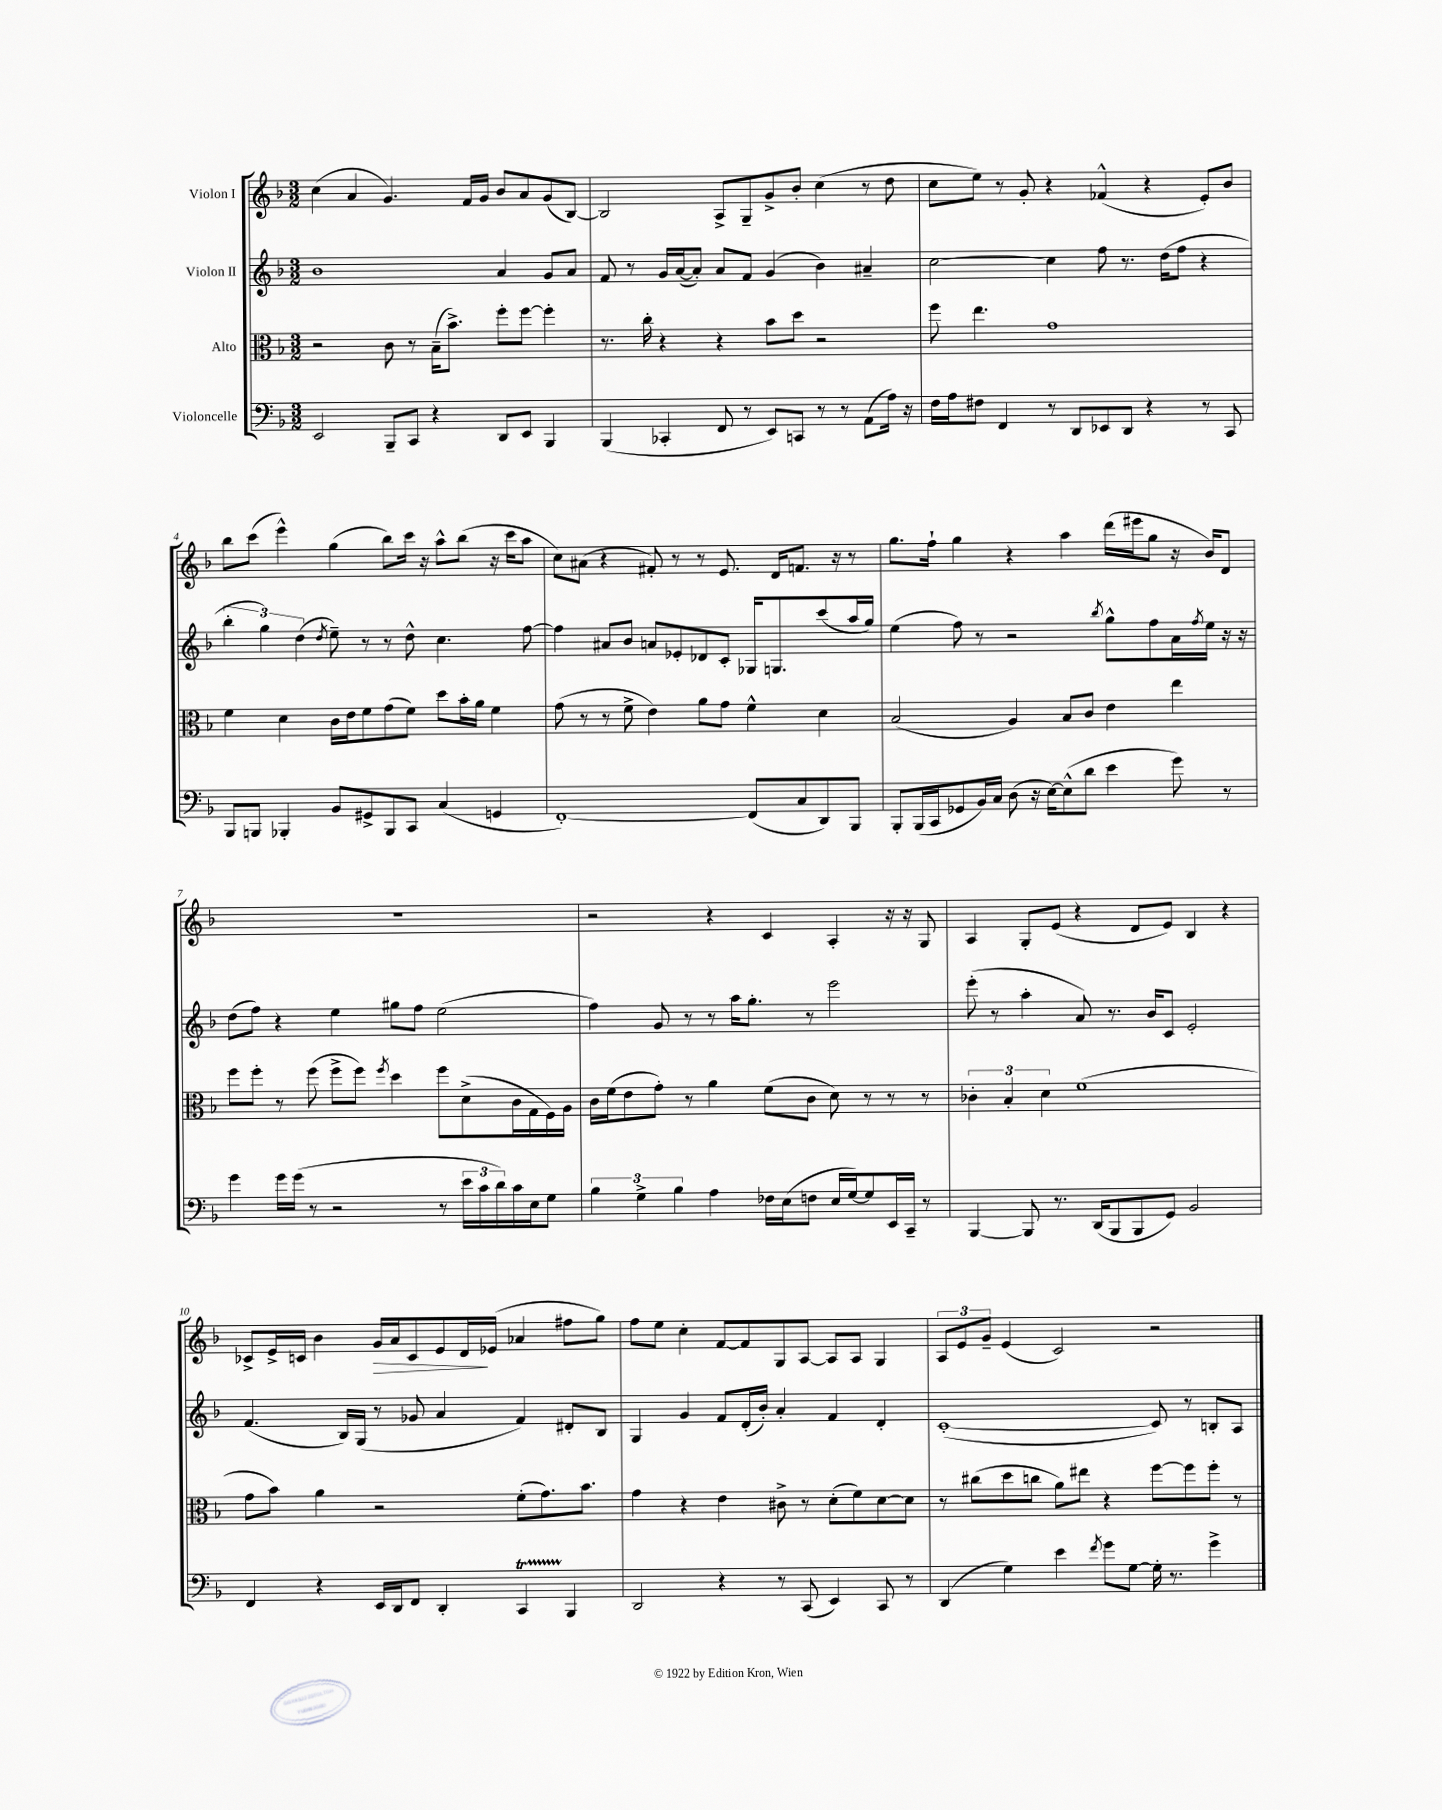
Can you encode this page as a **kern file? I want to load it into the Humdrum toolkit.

**kern	**kern	**kern	**kern	**dynam
*part4	*part3	*part2	*part1	*part1
*staff4	*staff3	*staff2	*staff1	*staff1
*I"Violoncelle	*I"Alto	*I"Violon II	*I"Violon I	*
*clefF4	*clefC3	*clefG2	*clefG2	*
*k[b-]	*k[b-]	*k[b-]	*k[b-]	*
*M3/2	*M3/2	*M3/2	*M3/2	*
=1	=1	=1	=1	=1
2EE/	2r	1b-	(4cc\	.
.	.	.	4a/	.
8BBB-~/L	8c\	.	4.g/)	.
8CC/J	8r	.	.	.
4r	(16B-~\KL	.	.	.
.	8.b-^\J)	.	.	.
.	.	.	16f/LL	.
.	.	.	16g/JJ	.
8DD/L	8ff'\L	4a/	8b-/L	.
8EE/J	[8ff\J	.	8a/	.
4BBB-/	4ff'\]	8g/L	(8g/	.
.	.	8a/J	[8B-/J)	.
=2	=2	=2	=2	=2
(4BBB-/	8.r	8f/	2B-/]	.
.	.	8r	.	.
.	16cc'\	.	.	.
4CC-X'/	4r	16g/LL	.	.
.	.	([16a/J	.	.
.	.	8a'/J])	.	.
8FF/	4r	8a/L	8A^/L	.
8r	.	8f/J	8G~/	.
8EE/L)	8b-\L	(4g/	8g^/	.
8CCn/J	8dd\J	.	8b-'/J	.
8r	2r	4b-\)	(4cc\	.
8r	.	.	.	.
(8AA\L	.	4a#X~/	8r	.
16A\Jk)	.	.	8dd\	.
16r	.	.	.	.
=3	=3	=3	=3	=3
16F\LL	8ff\	[2cc\	8cc\L	.
16A\J	.	.	.	.
8F#X\J	4.ee\	.	8ee\J)	.
4FF/	.	.	8r	.
.	.	.	8g'/	.
8r	1g	4cc\]	4r	.
8DD/L	.	.	.	.
8EE-X/	.	8ff\	(4f-X^^/	.
8DD/J	.	8.r	.	.
4r	.	.	4r	.
.	.	(16dd\KL	.	.
.	.	8ff\J	.	.
8r	.	4r	8e'/L)	.
8CC/	.	.	8b-/J	.
!!LO:LB:g=z
=4	=4	=4	=4	=4
8BBB-/L	4f\	6bb-'\	8bb-\L	.
8BBBn/J	.	.	(8ccc\J	.
.	.	6gg\)	.	.
4BBB-X'/	4d\	.	4eee^^\)	.
.	.	(6dd\	.	.
.	.	8qdd/	.	.
8BB-/L	16c\LL	8ee~\)	(4gg\	.
.	16e\J	.	.	.
8GG#X^/	8f\	8r	.	.
8BBB-/	(8g\	8r	8bb-\L)	.
8CC/J	8f\J)	8dd^^\	16ccc\Jk	.
.	.	.	16r	.
(4C/	8dd\L	4.cc\	8aa^^\L	.
.	16b-'\L	.	(8bb-\J	.
.	16a\JJ	.	.	.
4GGn/	4f\	.	16r	.
.	.	.	16ccc\KL	.
.	.	[8ff\	8aa\J	.
=5	=5	=5	=5	=5
[1FF')	(8g\	4ff\]	8cc\L)	.
.	8r	.	(8a#X\J	.
.	8r	8a#X/L	4r	.
.	8f^\	8b-/J	.	.
.	4e\)	8an/L	8f#X'/)	.
.	.	8e-X'/	8r	.
.	8a\L	8d-X/	8r	.
.	8g\J	8c'/J	8.e/	.
(8FF/L]	4f^^\	16G-X/KL	.	.
.	.	8.Gn/	16d/KL	.
8C/	.	.	8.fn/J	.
8DD/)	4d\	(8ccc/	.	.
.	.	.	16r	.
8BBB-/J	.	16aa/L	8r	.
.	.	16gg/JJ)	.	.
=6	=6	=6	=6	=6
8BBB-'/L	(2B-/	(4ee\	8.gg\L	.
(16BBB-/L	.	.	.	.
16CC/J	.	.	16ff`\Jk	.
8GG-X/	.	8ff\)	4gg\	.
16BB-/L)	.	8r	.	.
16C/JJ	.	.	.	.
(8D\	4A/)	2r	4r	.
16r	.	.	.	.
[16E\KL)	.	.	.	.
(8E^^\]	8B-/L	.	4aa\	.
8d\J	8c/J	.	.	.
.	.	8qbb-/	.	.
4e\	4e\	8gg^^\L	(16ddd\LL	.
.	.	.	16eee#X\J	.
.	.	8ff\	8gg\J	.
8g\)	4ee\	16a\L	16r	.
.	.	8qff/	.	.
.	.	16ee\JJ	16b-/KL)	.
8r	.	16r	8d/J	.
.	.	16r	.	.
!!LO:LB:g=z
=7	=7	=7	=7	=7
4g\	8ff\L	(8dd\L	1.r	.
.	8ff'\J	8ff\J)	.	.
16g\LL	8r	4r	.	.
(16g\JJ	.	.	.	.
8r	(8ff\	.	.	.
2r	8ff^\L	4ee\	.	.
.	8ff\J)	.	.	.
.	8qff/	.	.	.
.	4dd\	8gg#X\L	.	.
.	.	8ff\J	.	.
8r	8ff\L	(2ee\	.	.
24e\LL	(8d^\	.	.	.
24c\	.	.	.	.
24d\)	.	.	.	.
16c\	16c\L	.	.	.
16E\J	16G\	.	.	.
8G\J	16F\)	.	.	.
.	16A\JJ	.	.	.
=8	=8	=8	=8	=8
6B-\	16c\LL	4ff\)	2r	.
.	(16f\J	.	.	.
.	8e\	.	.	.
6G^\	.	.	.	.
.	8g'\J)	8g/	.	.
6B-\	.	.	.	.
.	8r	8r	.	.
4A\	4a\	8r	4r	.
.	.	16aa\KL	.	.
.	.	8.gg'\J	.	.
16F-X\LL	(8f\L	.	4c/	.
(16E\J	.	.	.	.
8Fn\J	8c\J	8r	.	.
16E/LL	8d\)	2eee\	4A'/	.
[16G/J)	.	.	.	.
8G/]	8r	.	.	.
16EE/L	8r	.	16r	.
16CC~/JJ	.	.	16r	.
8r	8r	.	8G/	.
=9	=9	=9	=9	=9
[4BBB-/	6c-X'\	(8eee'\	4A/	.
.	.	8r	.	.
.	6B-'/	.	.	.
8BBB-/]	.	4aa'\	8G'/L	.
.	6d\	.	.	.
8.r	.	.	(8e/J	.
.	(1f	8a/)	4r	.
(16DD/KL	.	.	.	.
8BBB-/	.	8.r	.	.
8BBB-/	.	.	8d/L	.
.	.	16b-/KL	.	.
8GG/J)	.	8c/J	8e/J)	.
2BB-/	.	2e'/	4B-/	.
.	.	.	4r	.
!!LO:LB:g=z
=10	=10	=10	=10	=10
4FF/	8g\L	(4.f/	8c-X^/L	.
.	8b-\J)	.	16e^/L	.
.	.	.	16cn/JJ	.
4r	4a\	.	4b-\	.
.	.	16B-/LL)	.	.
.	.	(16G/JJ	.	.
!	!	!	!	!LO:HP:b
16EE/LL	2r	8r	16g/LL	>
16DD/J	.	.	16a/J	.
8FF/J	.	8g-X/	8c/	.
4DD'/	.	4a/	8e/	.
.	.	.	16d/L	.
.	.	.	(16e-X/JJ	]
4CCT/	(8f'\L	4f/)	4a-X/	.
.	8.g\)	.	.	.
4BBB-/	.	8d#X'/L	8ff#X\L	.
.	8.b-\J	.	.	.
.	.	8B-/J	8gg\J)	.
=11	=11	=11	=11	=11
2DD/	4g\	4G/	8ff\L	.
.	.	.	8ee\J	.
.	4r	4g/	4cc'\	.
4r	4e\	8f/L	[8f/L	.
.	.	(16d'/L	8f/]	.
.	.	16b-'/JJ)	.	.
8r	8c#X^\	4a'/	8G/	.
(8CC/	8r	.	[8A/J	.
4EE/)	(8d'\L	4f/	8A/L]	.
.	8f\)	.	8A/J	.
8CC/	[8d\	4d'/	4G/	.
8r	8d\J]	.	.	.
=12	=12	=12	=12	=12
(4DD/	8r	([1c'	12A/L	.
.	.	.	12e/	.
.	(8cc#X\L	.	.	.
.	.	.	12g~/J	.
4G\)	8dd\	.	(4e/	.
.	8ccn\J	.	.	.
4e\	8a\L)	.	2c/)	.
.	8ee#X\J	.	.	.
8qf/	.	.	.	.
8g\L	4r	.	.	.
[8G\J	.	.	.	.
16G'\]	[8ff\L	8c/])	2r	.
8.r	.	.	.	.
.	8ff\]	8r	.	.
4g^\	8ff'\J	8Bn'/L	.	.
.	8r	8A/J	.	.
==	==	==	==	==
*-	*-	*-	*-	*-
